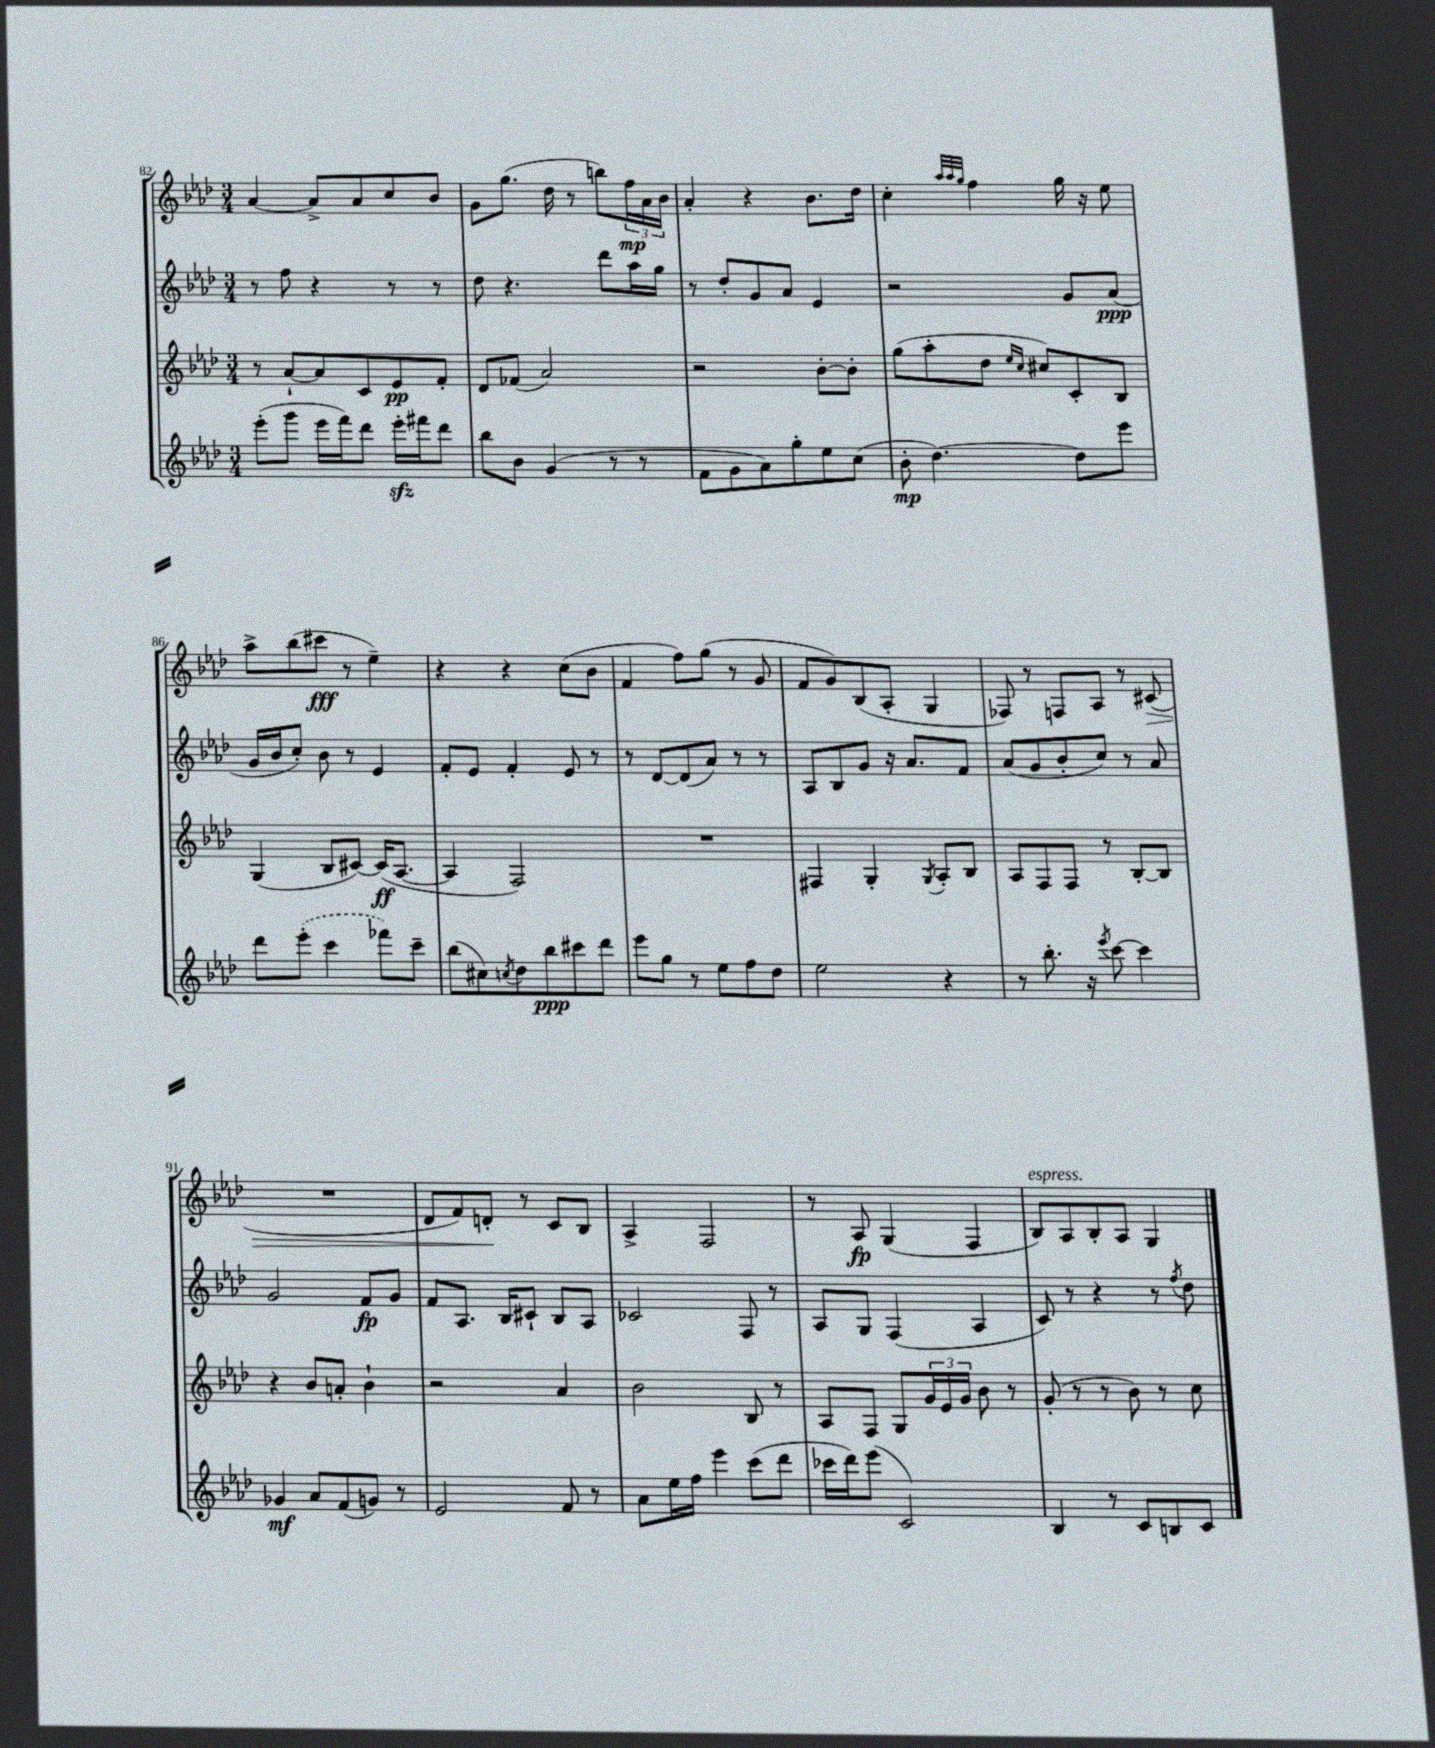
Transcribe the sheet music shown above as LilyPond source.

<<
\new StaffGroup <<
\new Staff = "s0" {
    \clef treble \key aes \major \numericTimeSignature \time 3/4
    aes'4~ aes'8-> aes'8 c''8 bes'8 |
    g'8 g''8.( des''16 r8 b''8) \tuplet 3/2 { f''16\mp aes'16 bes'16 } |
    aes'4-. r4 bes'8. des''16 |
    c''4-. \grace { aes''32 aes''32 g''32 } f''4 g''16 r16 ees''8 |
    aes''8-> bes''8( cis'''8\fff r8 ees''4--) |
    r4 r4 c''8( bes'8 |
    f'4 f''8) g''8( r8 g'8 |
    f'8 g'8) bes8( aes8-. g4 |
    fes8) r8 f8 aes8 r8 cis'8\>( |
    R2. |
    des'8 f'8) d'8-.\! r8 c'8 bes8 |
    aes4-> f2 |
    r8 aes8\fp g4( f4 |
    bes8^\markup { \italic "espress." }) aes8 bes8-. aes8 g4 \bar "|." |
}
\new Staff = "s1" {
    \clef treble \key aes \major \numericTimeSignature \time 3/4
    r8 f''8 r4 r8 r8 |
    des''8 r4. des'''8 aes''16 g''16 |
    r8 des''8-. g'8 aes'8 ees'4 |
    r2 g'8 aes'8\ppp( |
    g'16 bes'16 c''8-.) bes'8 r8 ees'4 |
    f'8-. ees'8 f'4-. ees'8 r8 |
    r8 des'8~ des'8( aes'8) r8 r8 |
    aes8 bes8 g'8 r16 aes'8. f'8 |
    aes'8( g'8 bes'8-. c''8) r8 aes'8 |
    g'2 f'8\fp g'8 |
    f'8 aes8. bes16 cis'8-! bes8 aes8 |
    ces'2 f8 r8 |
    aes8 g8 f4( aes4 |
    c'8) r8 r4 r8 \acciaccatura { f''8 } des''8 \bar "|." |
}
\new Staff = "s2" {
    \clef treble \key aes \major \numericTimeSignature \time 3/4
    r8 aes'8~-! aes'8 c'8 ees'8\pp f'8-. |
    des'8 fes'8( aes'2) |
    r2 bes'8~-. bes'8-. |
    g''8( aes''8-. des''8 \grace { ees''16 c''16 } cis''8) c'8-. bes8 |
    g4( bes8 cis'8~) cis'16\ff( aes8.~ |
    aes4 f2) |
    R2. |
    fis4 g4-. \acciaccatura { g8 } aes8-. bes8 |
    aes8 f8 f8 r8 bes8~-. bes8 |
    r4 bes'8 a'8-. bes'4-! |
    r2 aes'4 |
    bes'2 bes8 r8 |
    aes8 f8 g8 \tuplet 3/2 { g'16 ees'16 g'16 } bes'8 r8 |
    g'8-.( r8 r8 bes'8) r8 c''8 \bar "|." |
}
\new Staff = "s3" {
    \clef treble \key aes \major \numericTimeSignature \time 3/4
    ees'''8-.( g'''8 ees'''16 f'''16) des'''8 ees'''16-.\sfz fis'''16 des'''8 |
    bes''8 bes'8 g'4( r8 r8 |
    f'8 g'8 aes'8) g''8-. ees''8 c''8( |
    bes'8-.\mp des''4.~) des''8 ees'''8 |
    des'''8 \once \slurDashed ees'''8-.( c'''4 fes'''8) c'''8-- |
    bes''8( cis''8) \acciaccatura { c''8 } des''8 bes''8\ppp cis'''8 des'''8 |
    ees'''8 g''8 r8 ees''8 f''8 des''8 |
    ees''2 r4 |
    r8 bes''8.-. r16 \acciaccatura { ees'''8 } c'''8~ c'''4 |
    ges'4\mf aes'8 f'8( g'8) r8 |
    ees'2 f'8 r8 |
    aes'8 ees''16 f''16 ees'''4 c'''8( des'''8 |
    ces'''16 des'''16) ees'''8( c'2) |
    bes4 r8 c'8 b8 c'8 \bar "|." |
}
>>
>>
\layout { \context { \Score currentBarNumber = #82 } }
